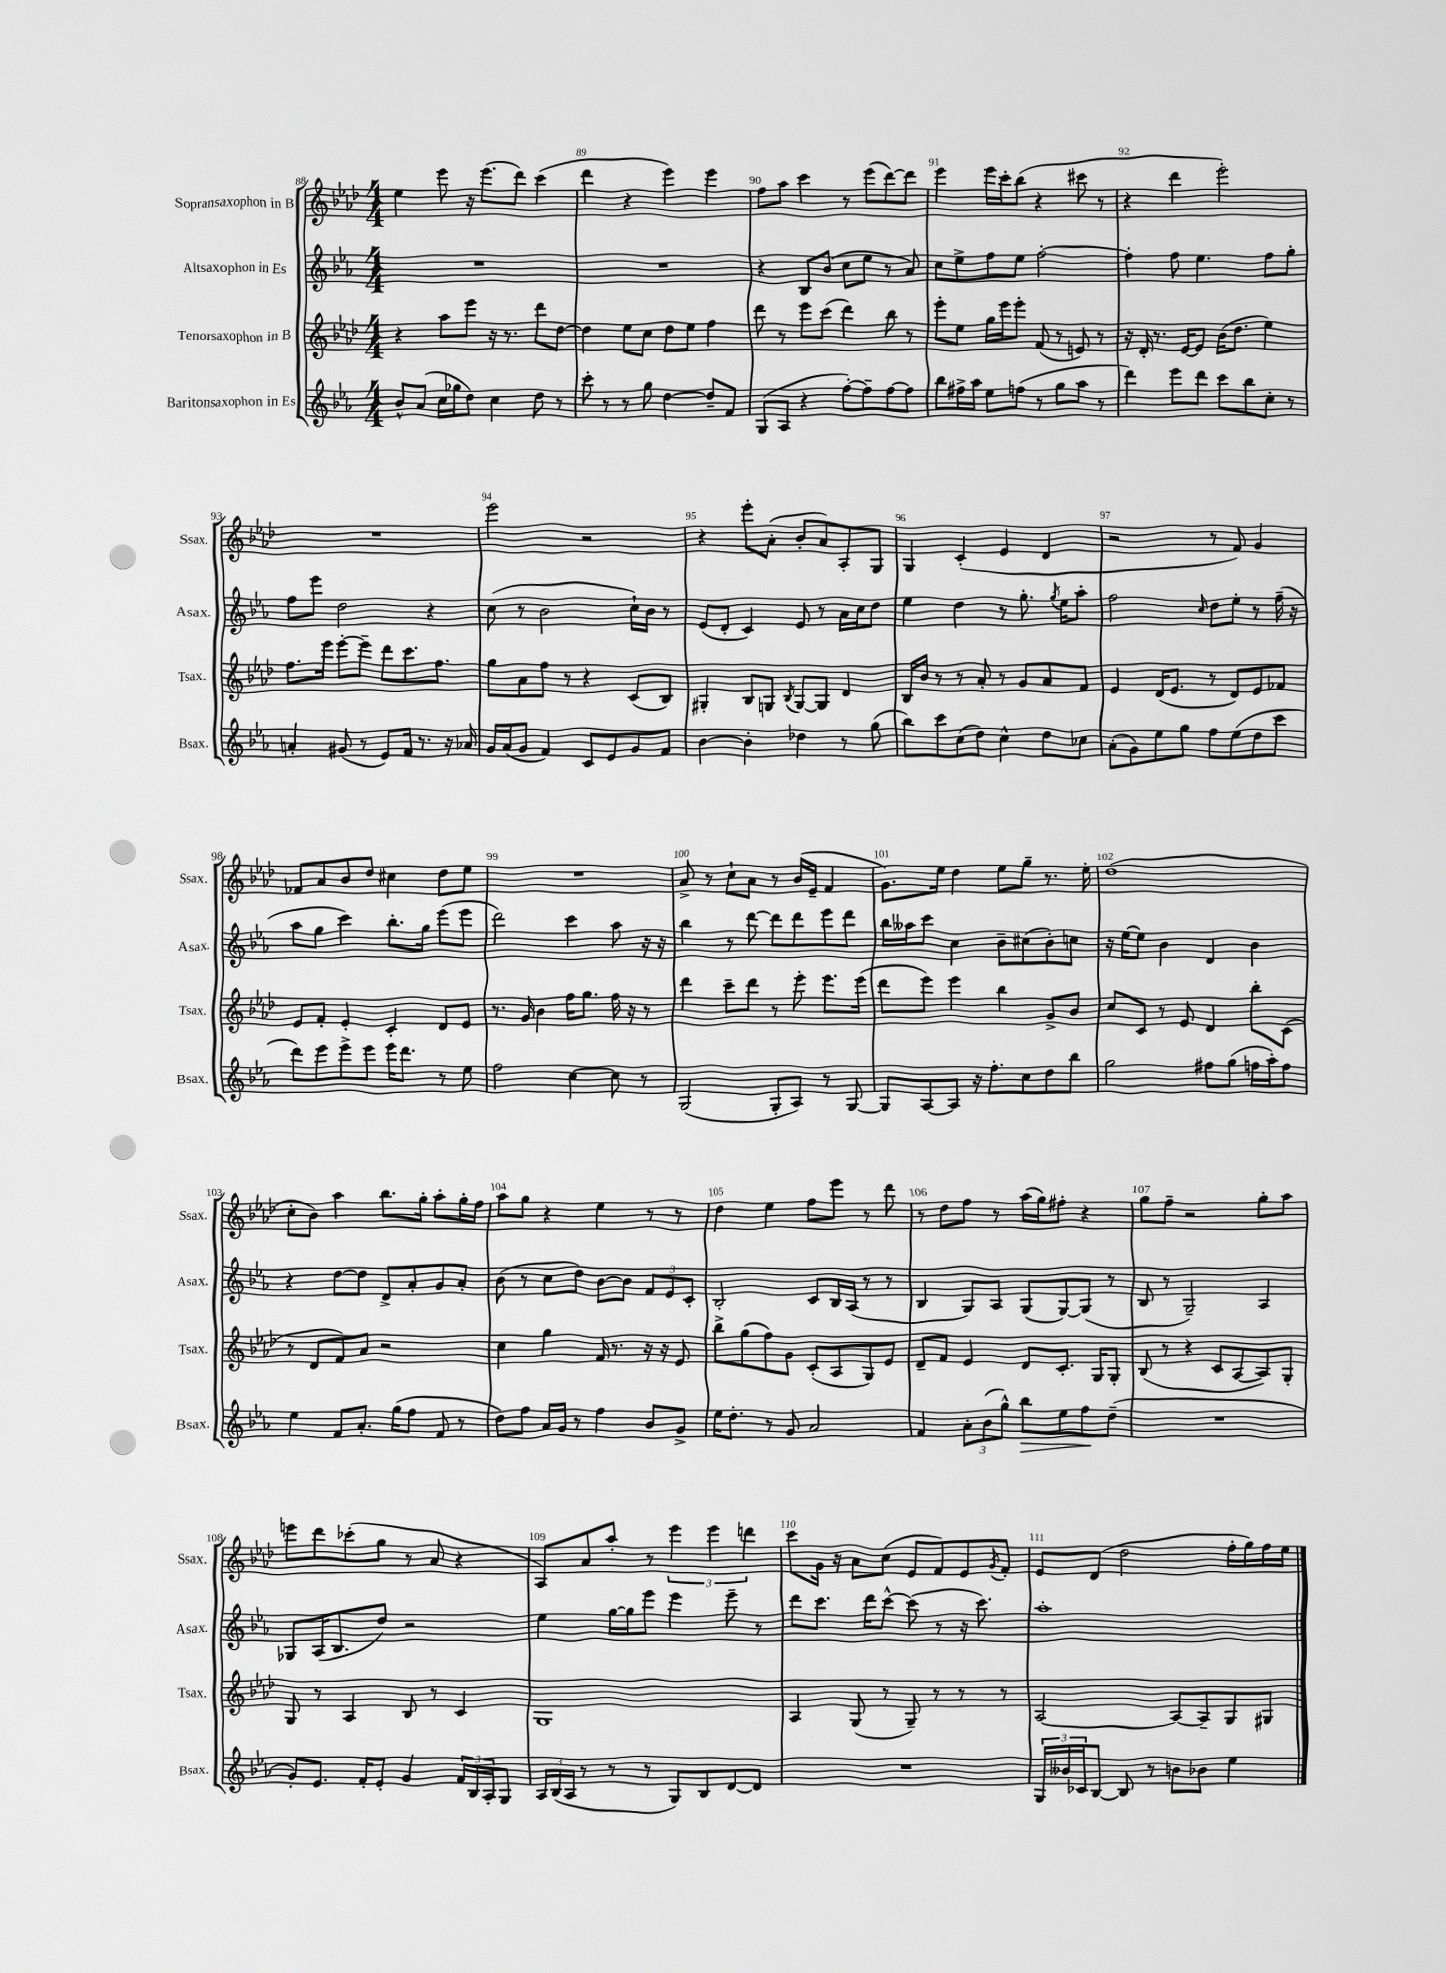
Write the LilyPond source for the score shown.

<<
\new StaffGroup <<
\new Staff = "s0" \with { instrumentName = "Sopransaxophon in B" shortInstrumentName = "Ssax." } {
    \clef treble \key aes \major \numericTimeSignature \time 4/4
    ees''4 ees'''8 r16 ees'''8.( des'''8) c'''4( |
    des'''4 r4 ees'''4) ees'''4 |
    f''8 aes''8 c'''4 r8 ees'''8( des'''8~) des'''8 |
    ees'''4 ees'''16 c'''16-. bes''8( r4 cis'''8 r8 |
    r4 des'''4 ees'''2-.) |
    R1 |
    ees'''2 r2 |
    r4 ees'''8-. aes'8-.( bes'8-. aes'8) aes8-. g8 |
    g4 c'4-.( ees'4 des'4 |
    r2 r8 f'8) g'4 |
    fes'8 aes'8 bes'8 des''8 cis''4 des''8 ees''8 |
    R1 |
    aes'8-> r8 c''8-! aes'8 r8 bes'16( ees'16-- f'4 |
    g'8.) ees''16 des''4 ees''8 g''8-- r8. ees''16-. |
    des''1( |
    c''8-. bes'8) aes''4 bes''8. g''16-. aes''8-. g''16-. f''16 |
    aes''8 g''8 r4 ees''4 r8 r8 |
    des''4 ees''4 f''8 ees'''8 r8 des'''8 |
    r8 des''8 f''8 r8 aes''16( g''16) fis''8-. r4 |
    g''8 f''8-- r2 g''8-. aes''8 |
    e'''8 des'''8 ces'''8-.( g''8 r8 aes'8 r4 |
    aes8) aes'8 aes''8-. r8 \tuplet 3/2 { ees'''4 ees'''4 d'''4 } |
    c'''8 g'16 r16 aes'8 c''8( ees'8 f'8) ees'8 \acciaccatura { g'8 } f'8-. |
    ees'8 des'8( des''2 f''16-. g''16) f''16 ees''16 \bar "|." |
}
\new Staff = "s1" \with { instrumentName = "Altsaxophon in Es" shortInstrumentName = "Asax." } {
    \clef treble \key ees \major \numericTimeSignature \time 4/4
    R1 |
    R1 |
    r4 bes8 bes'8( c''8 ees''8 r8 aes'8) |
    c''8 ees''8-> f''8 ees''8 f''2~-. |
    f''4-. f''8 ees''4. f''8 g''8-. |
    f''8 ees'''8 d''2 r4 |
    c''8( r8 bes'2 c''16-!) bes'16 r8 |
    ees'8( d'8-. c'4) ees'8 r8 aes'16 c''16 d''8 |
    ees''4 d''4 r8 g''8.-. \acciaccatura { g''8 } ees''16 aes''8-. |
    f''2 \grace { c''16 } d''8 ees''8-. r8 f''16--( r16 |
    aes''8 g''8 c'''4) bes''8.-. g''16 ees'''8( ees'''8 |
    d'''2) c'''4 aes''8 r16 r16 |
    bes''4 r8 d'''8~ d'''8 d'''8 ees'''8 d'''8 |
    bes''16 aeses''16 c'''8 c''4 bes'8-- cis''8( bes'8-.) c''8 |
    r16 ees''16~ ees''8 bes'4 d'4 bes'4 |
    r4 d''8~ d''8 d'8-> aes'8-. g'8 aes'8-. |
    bes'8( r8 c''8 d''8) bes'8~ bes'8 \tuplet 3/2 { f'8 ees'8 c'8-. } |
    bes2-. c'8 bes16 aes16( r8 r8 |
    bes4 g8) aes8 g8( g8~) g8( r8 |
    bes8 r8 g2--) aes4 |
    ges8 aes16( bes8. d''8) r2 |
    ees''4 g''16~ g''16 ees'''8 ees'''4 ees'''8-- r8 |
    d'''8 c'''8. d'''16 c'''8~-^ c'''8( r8 r16 c'''8.) |
    aes''1-. \bar "|." |
}
\new Staff = "s2" \with { instrumentName = "Tenorsaxophon in B" shortInstrumentName = "Tsax." } {
    \clef treble \key aes \major \numericTimeSignature \time 4/4
    r4 aes''8 ees'''8 r16 r8. des'''8 des''8~ |
    des''4 ees''8 c''8 des''8 ees''8 f''4 |
    des'''8 r8 ees'''8 c'''8( des'''4) bes''8 r8 |
    ees'''8-. ees''8 g''16 ees'''16 ees'''8-. f'8( r8 e'8) r8 |
    r16 des'16-. r8. ees'16~ ees'8 bes'16( des''8. ees''4) |
    f''8. ees'''16 ees'''8~-. ees'''8-- des'''8 c'''8. f''8. |
    g''8 aes'8 f''8 r8 r4 c'8( bes8) |
    gis4-. bes8 g8 \acciaccatura { bes8 } g8~ g8 des'4 |
    bes16 bes'16 r8 r8 aes'8-. r8 g'8 aes'8 f'8 |
    ees'4 des'16( ees'8. r8 des'8) ees'8 fes'8 |
    ees'8 f'8-. ees'4-. c'4-. des'8 ees'8 |
    r8. g'16 bes'4 f''16 g''8. f''16 r16 r8 |
    des'''4 c'''8-- des'''8 r8 ees'''8-. ees'''8. ees'''16( |
    des'''8 ees'''8) ees'''4 bes''4 g'8-> bes'8 |
    c''8 c'8 r8 ees'8 des'4 bes''8-. c'8( |
    r8 des'8 f'8) aes'8 r2 |
    c''4 g''4 f'16 r8. r16 r16 ees'8 |
    bes''8-> g''8( f''8) g'8 c'8-.( aes8 g8) ees'8 |
    des'8-- f'8 ees'4 des'8 c'8.-. g16 g8-. |
    bes8( r8 r4 c'8 aes8~ aes8) g8-. |
    g8 r8 aes4 bes8 r8 c'4 |
    g1 |
    aes4 g8( r8 g8--) r8 r8 r8 |
    aes2~ aes8~ aes8-- g8 gis8 \bar "|." |
}
\new Staff = "s3" \with { instrumentName = "Baritonsaxophon in Es" shortInstrumentName = "Bsax." } {
    \clef treble \key ees \major \numericTimeSignature \time 4/4
    bes'8-^ aes'8( c''16 ges''16 d''8) c''4 d''8 r8 |
    c'''8-. r8 r8 g''8 d''4~ d''8-- f'8 |
    g8( aes8 r4 f''8~-.) f''8-- f''8~ f''8 |
    bes''8 fis''16-> aes''16 ees''8 f''8( r8 g''8 aes''8 r8 |
    d'''4) ees'''8 d'''8 c'''8 bes''8 c''8-. r8 |
    a'4-. gis'8( r8 ees'8) f'16 r8. r16 aes'16 |
    g'16 aes'16( g'8 f'4) c'8 ees'8 g'8 f'8 |
    bes'4~ bes'4-. des''4 r8 g''8( |
    bes''8) c'''8 c''8( d''8) c''4-^ d''8 ces''8 |
    aes'8-.( g'8) ees''8 g''8 f''8 ees''8( d''8 c'''8 |
    d'''8) ees'''8 ees'''8-> ees'''8 ees'''16 d'''8. r8 ees''8 |
    f''2 c''4~ c''8 r8 |
    g2( g8-. aes8) r8 g8~ |
    g8 aes8~ aes8 r16 f''8.-. c''8 d''8 bes''8 |
    g''2 fis''8 g''8( f''16 aes''16-.) f''8 |
    ees''4 f'8 aes'8.-. g''16( f''8 f'8 r8 |
    d''8) f''8 aes'16 g'16 r8 f''4 bes'8 g'8-> |
    ees''16 d''8.-. r8 g'8 aes'2 |
    f'4 \tuplet 3/2 { aes'8-. bes'8( g''8-^) } bes''8\> ees''8 f''8\! d''8--( |
    R1 |
    g'8-.) ees'8. f'16-. ees'8-. g'4 \tuplet 3/2 { f'16 bes16 aes16-. } g8 |
    \tuplet 3/2 { aes16 bes16( aes16 } r8 r8 r8 g8) bes8 d'8~ d'8 |
    R1 |
    \tuplet 3/2 { g16 beses'16 ces'16 } bes8~ bes8 r8 b'8 bes'8 ees''4 \bar "|." |
}
>>
>>
\layout { \context { \Score currentBarNumber = #88 \override BarNumber.break-visibility = ##(#f #t #t) barNumberVisibility = #all-bar-numbers-visible } }
